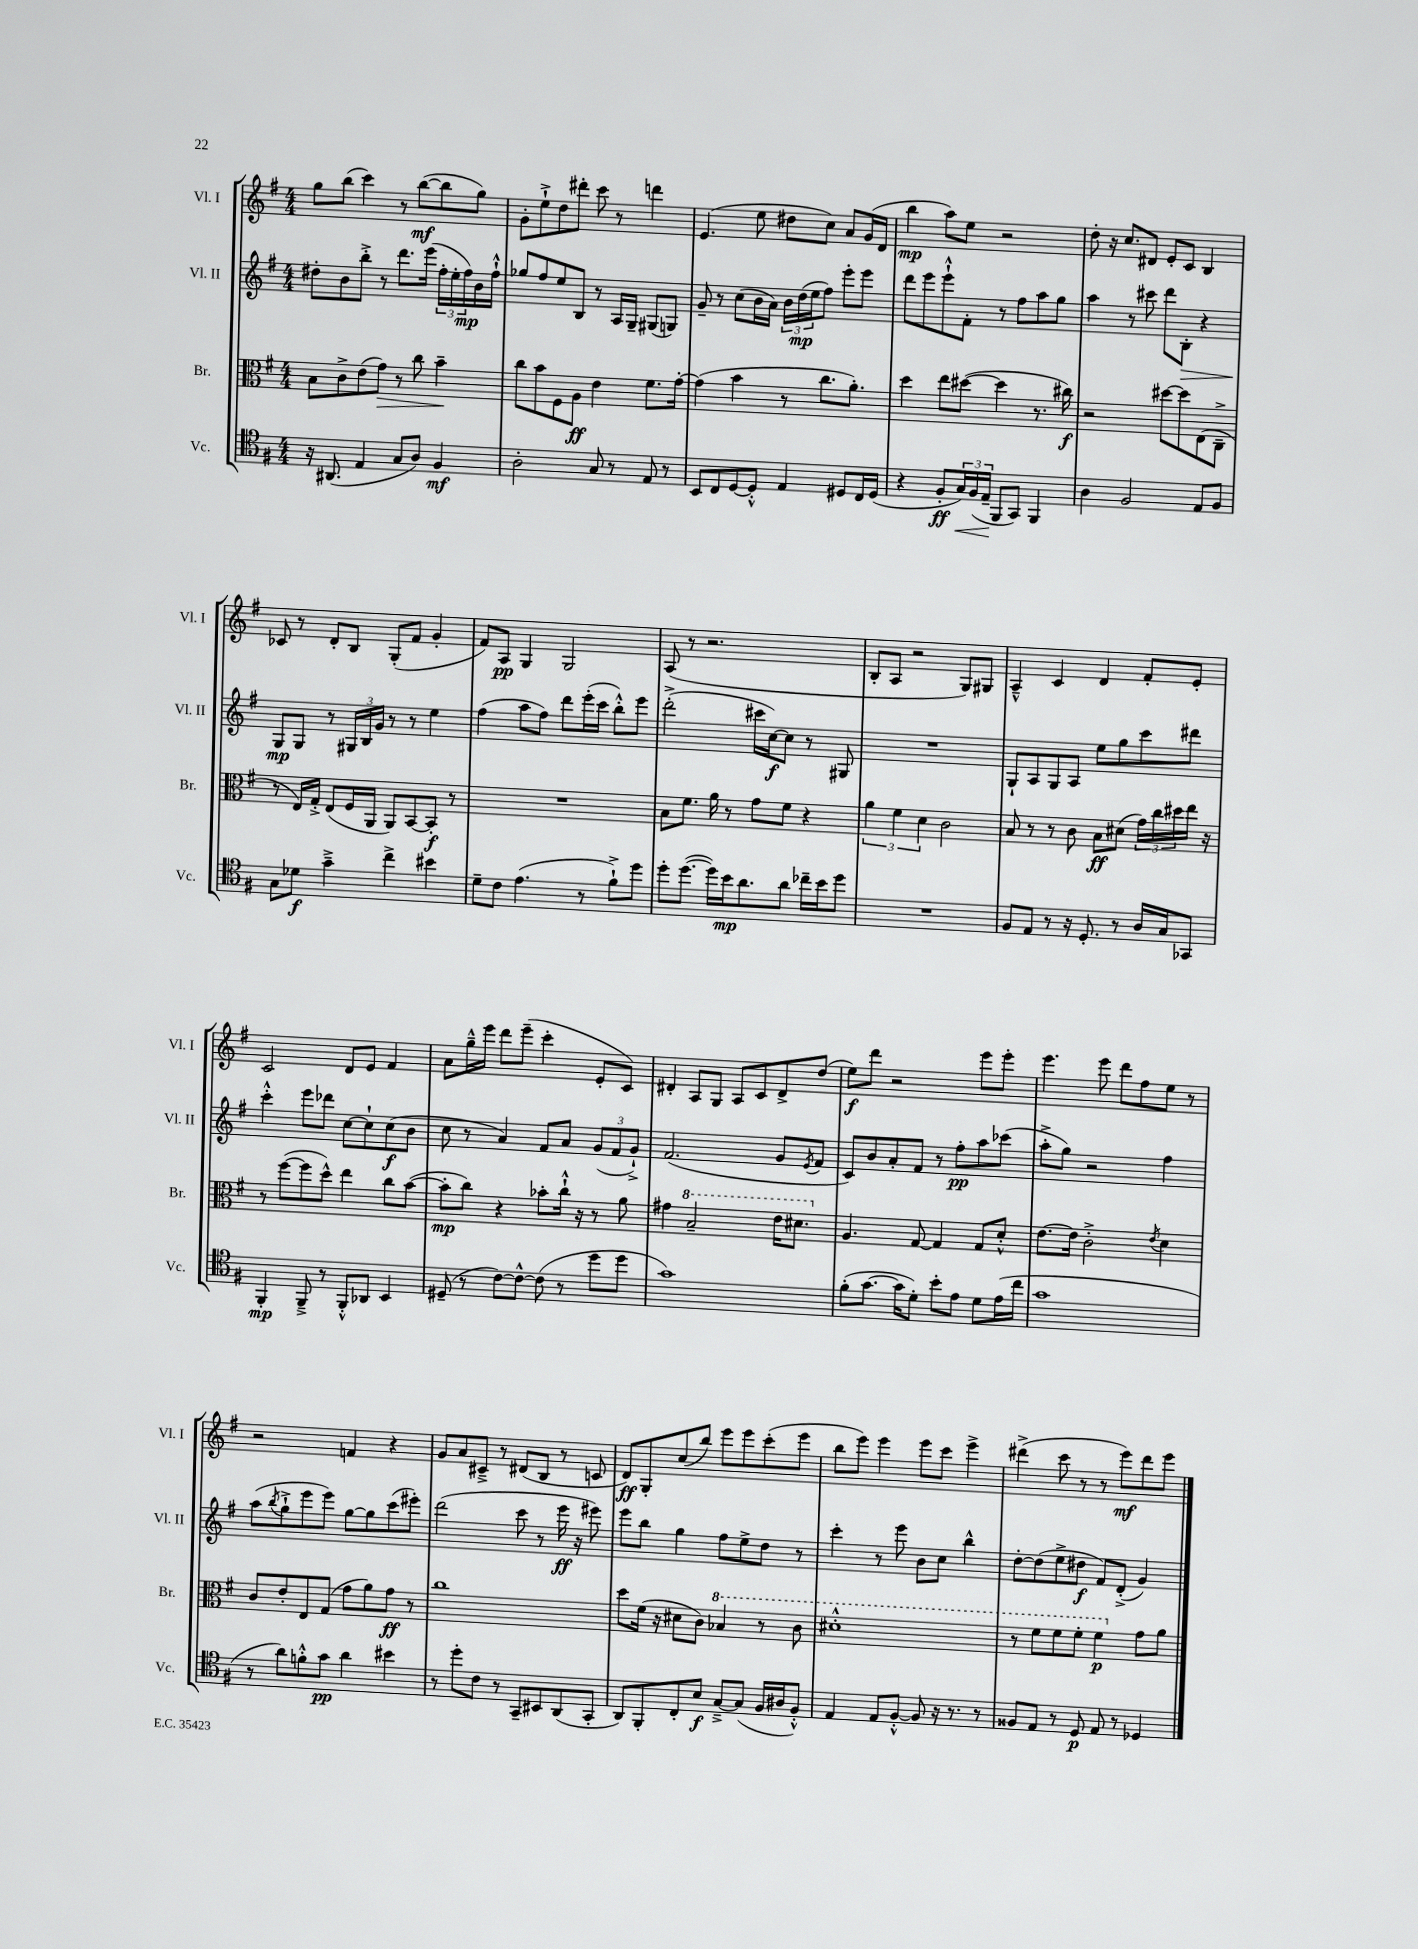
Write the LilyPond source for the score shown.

<<
\new StaffGroup <<
\new Staff = "s0" \with { instrumentName = "Vl. I" shortInstrumentName = "Vl. I" } {
    \clef treble \key g \major \numericTimeSignature \time 4/4
    g''8 b''8( c'''4) r8 b''8~\mf( b''8 g''8) |
    g'8-. e''8-!-> d''8 dis'''8-. c'''8 r8 d'''4 |
    e'4.( e''8 dis''8 c''8) a'8 g'16( d'16 |
    b''4\mp a''8) e''8 r2 |
    d''8-. r16 c''8. dis'8 e'8-. c'8 b4 |
    ces'8 r8 d'8-. b8 g8-.( fis'8 g'4-. |
    fis'8) a8\pp g4 g2 |
    a8( r8 r2. |
    b8-. a8 r2 g8) gis8 |
    a4---^ c'4 d'4 fis'8-. e'8-. |
    c'2 d'8 e'8 fis'4 |
    a'8 g''16---^ e'''16 d'''8 e'''8--( c'''4-. e'8-. c'8) |
    dis'4-. a8 g8 a8 c'8 dis'8-> d''8( |
    e''8\f) d'''8 r2 e'''8 e'''8-. |
    e'''4. e'''8 d'''8 fis''8 e''8 r8 |
    r2 f'4 r4 |
    g'8 a'8 cis'8---> r8 dis'8( b8 r8 c'8 |
    d'8\ff) g8-. c''8( b''8) e'''8 e'''8 c'''8-.( e'''8 |
    b''8 e'''8) e'''4 e'''8 c'''8 e'''4-> |
    dis'''4->( c'''8 r8 r8 e'''8\mf) dis'''8 e'''8 \bar "|." |
}
\new Staff = "s1" \with { instrumentName = "Vl. II" shortInstrumentName = "Vl. II" } {
    \clef treble \key g \major \numericTimeSignature \time 4/4
    dis''8-. b'8 b''8-.-> r8 d'''8. e'''16( \tuplet 3/2 { fis''16-. e''16-. fis''16\mp) } b'16 fis''16-!-^ |
    ges''8 fis''8 e''8 b8 r8 a16 g16-- gis8( g8) |
    g'8-- r8 c''8( b'16 a'16) \tuplet 3/2 { b'16 d''16\mp( e''16 } fis''8) e'''8-. e'''8 |
    d'''8 e'''8 e'''8-!-^ fis'8-. r8 fis''8 a''8 g''8 |
    a''4 r8 cis'''8 d'''8 b8-.\> r4 |
    g8\mp\! g8 r8 \tuplet 3/2 { gis16 b16 g'16 } r8 r8 e''4 |
    fis''4( a''8 fis''8) d'''8 e'''16-.( c'''16 b''8-.-^) e'''8 |
    d'''2-.->( cis'''16 c''16~\f) c''8 r8 gis8 |
    R1 |
    g8-! a8 g8 a8 e''8 g''8 c'''8 dis'''8 |
    c'''4-.-^ e'''8 des'''8 c''8~ c''8-! c''8\f( b'8 |
    c''8 r8 a'4) fis'8 a'8 \tuplet 3/2 { g'8( fis'8 g'8-!->) } |
    fis'2.( g'8 \acciaccatura { e'8 } fis'8 |
    c'8) b'8 a'8-. fis'8 r8 fis''8-.\pp a''8 ces'''8( |
    a''8-.-> g''8) r2 fis''4 |
    a''8( \acciaccatura { b''8 } g''8-!-> e'''8 e'''8) g''8~ g''8 c'''8( eis'''8-.) |
    d'''2( c'''8 r8 e'''16\ff r16 eis'''8) |
    e'''8 b''8 g''4 fis''8 e''8-> d''8 r8 |
    c'''4-. r8 e'''8 b'8 c''8 b''4-^ |
    d''8~-. d''8( e''8-> dis''8\f fis'8) d'8-.->( g'4) \bar "|." |
}
\new Staff = "s2" \with { instrumentName = "Br." shortInstrumentName = "Br." } {
    \clef alto \key g \major \numericTimeSignature \time 4/4
    b8 c'8-> e'8( g'8\>) r8 c''8 b'4--\! |
    c''8 b'8 fis8 a8\ff e'4 fis'8. g'16~-. |
    g'4( b'4 r8 c''8. a'8.-.) |
    d''4 e''8 dis''8~( dis''4 r8. cis''16\f) |
    r2 dis''8~ dis''8 e8( c8---> |
    r8 e16) g16-.-> e8( fis16 a,16 a,8) b,8~ b,8-.\f r8 |
    R1 |
    b8 fis'8. a'16 r8 g'8 fis'8 r4 |
    \tuplet 3/2 { a'4 fis'4 d'4 } c'2 |
    b8 r8 r8 c'8 b8\ff dis'8( \tuplet 3/2 { g'16) c''16 dis''16 } e''16 r16 |
    r8 fis''8~( fis''8 d''8-^) e''4 c''8 b'8~( |
    b'8-.\mp c''8) r4 bes'8-. c''16-!-^ r16 r8 a'8 |
    gis'4 \ottava #1 b'2-- e''16 dis''8. \ottava #0 |
    a4. g8~ g4 g8 d'8-.-^ |
    e'8.~ e'16 c'2-.-> \acciaccatura { e'8 } d'4 |
    c'8 e'8-. e8 g8( g'8 a'8) g'8\ff r8 |
    c''1 |
    d''8 fis'16( r16 dis'8 c'8) \ottava #1 bes'4 r8 c''8 |
    dis''1-.-^ |
    r8 fis''8 fis''8 fis''8-. fis''4\p \ottava #0 g'8 a'8 \bar "|." |
}
\new Staff = "s3" \with { instrumentName = "Vc." shortInstrumentName = "Vc." } {
    \clef tenor \key g \major \numericTimeSignature \time 4/4
    r16 ais,8.( e4 g8 a8) fis4\mf |
    a2-. g8 r8 e8 r8 |
    b,8 c8 d8~ d8-.-^ e4 dis8 c16 dis16( |
    r4 fis8-.\ff \tuplet 3/2 { g16\<) fis16( e16--\! } fis,8 g,8) fis,4 |
    a4 fis2 e8 fis8 |
    g8 des'8\f g'4---> c''4-> bis'4 |
    d'8-- c'8 e'4.( r8 fis'8-!->) d''8 |
    d''8-. d''8.~( d''16) b'16\mp a'8. a'8 ces''16-- b'16 d''8 |
    R1 |
    fis8 e8 r8 r16 d8.-. r8 a16 g16 ges,8 |
    fis,4-.\mp fis,8---> r8 fis,8-.-^ aes,8 b,4 |
    dis8--( r8 c'8~) c'8~-^ c'8( r8 d''8 d''8 |
    g'1) |
    fis'8-.( g'8.~ g'16 d'8-.) b'8-. e'8 d'8 e'16( c''16 |
    g'1 |
    r8 a'8) f'8-.-^ g'8\pp a'4 bis'4 |
    r8 d''8-. c'8 r8 g,8-- bis,8 a,8( g,8-. |
    a,8) fis,8-. c8-. b8\f g8~---> g8( fis16 ais16 fis8-.-^) |
    e4 e8 fis8~-.-^ fis8 r16 r8. r8 |
    fisis8 e8 r8 d8\p e8 r8 des4 \bar "|." |
}
>>
>>
\layout { \context { \Score \remove "Bar_number_engraver" } }
